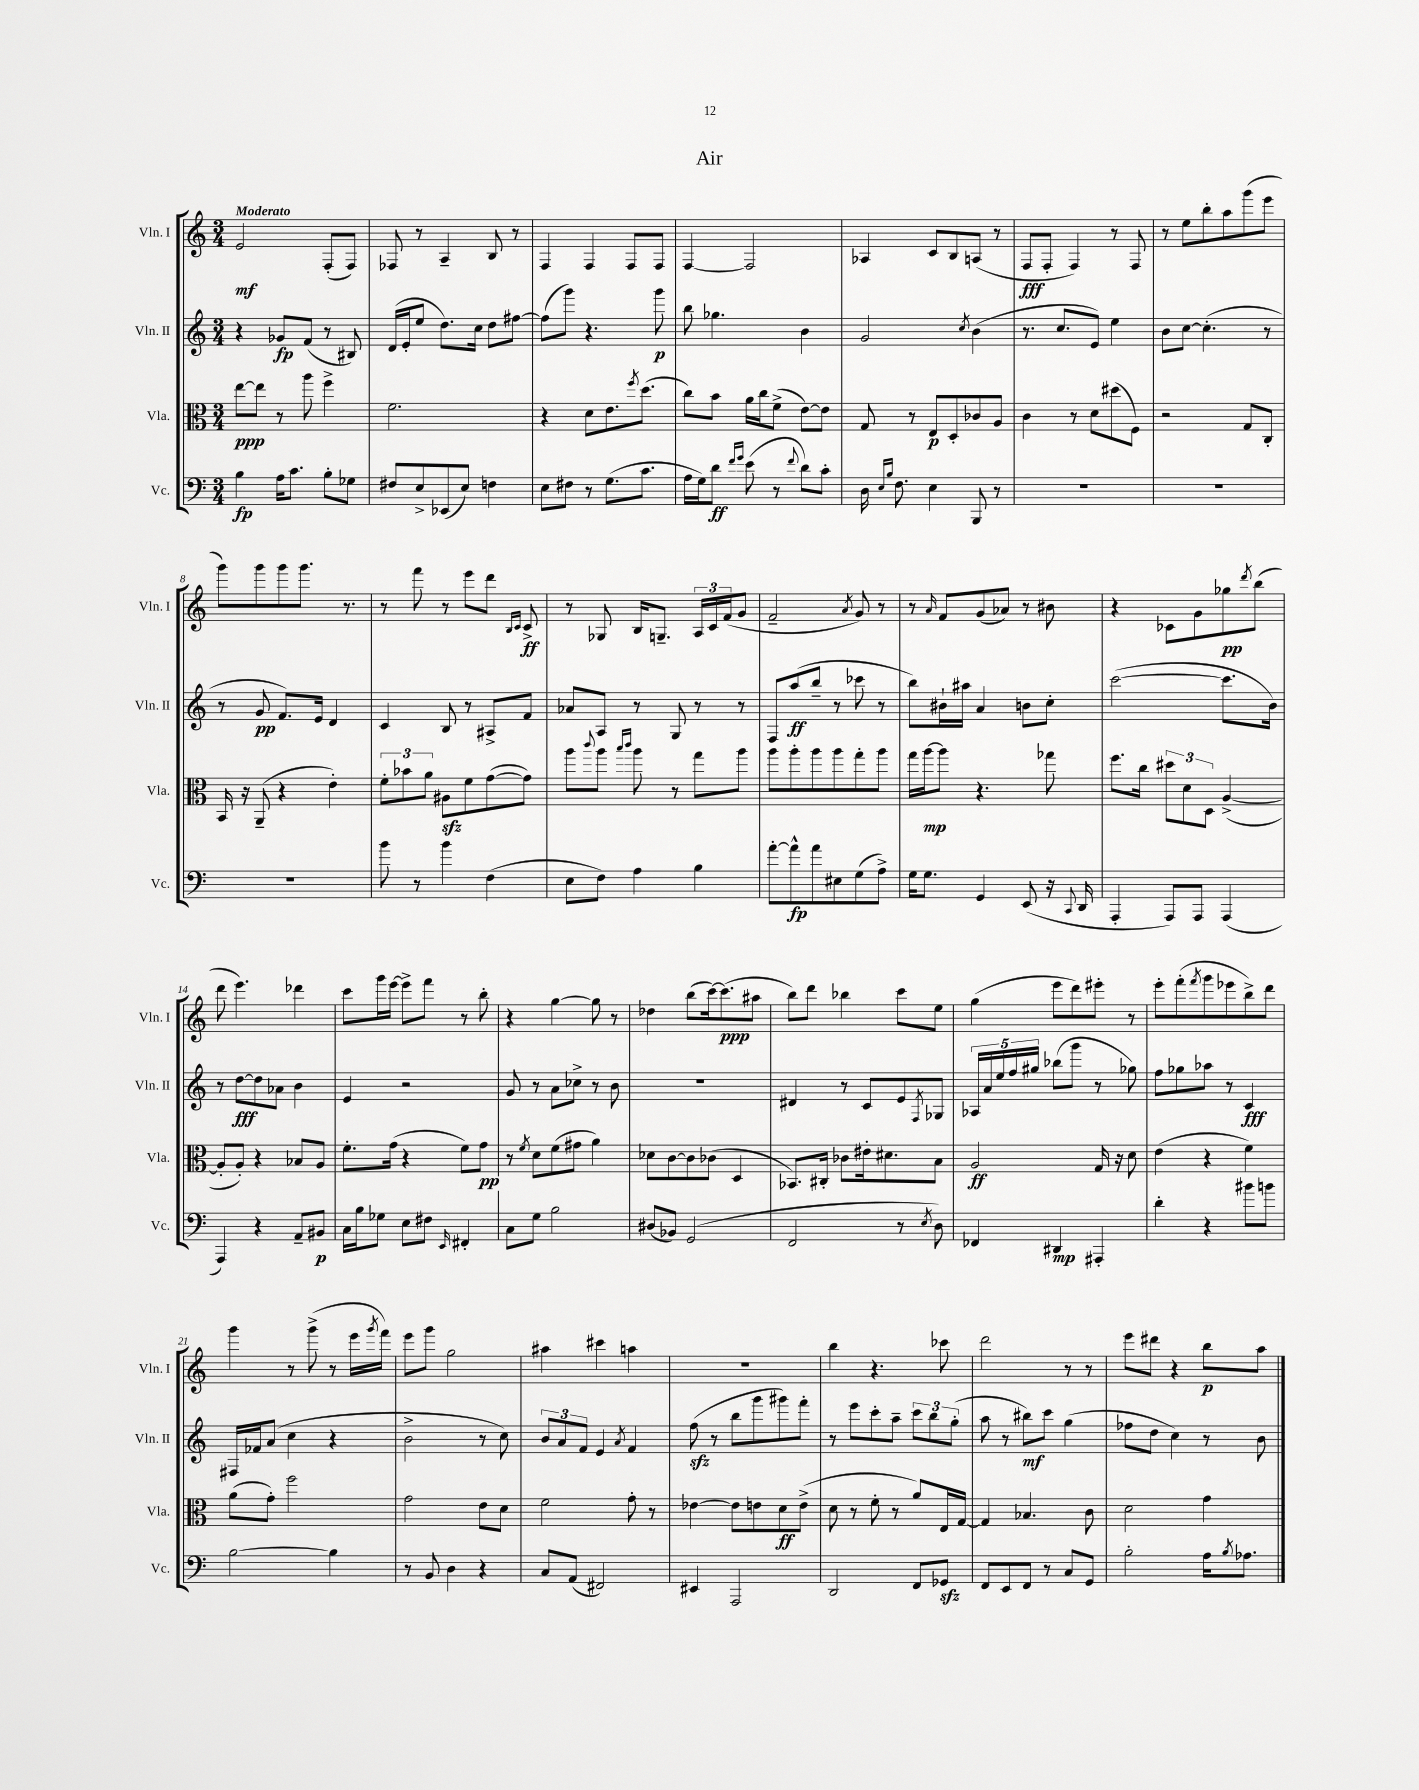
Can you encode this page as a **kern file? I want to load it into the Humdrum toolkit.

**kern	**dynam	**kern	**dynam	**kern	**dynam	**kern	**dynam
*part4	*part4	*part3	*part3	*part2	*part2	*part1	*part1
*staff4	*staff4	*staff3	*staff3	*staff2	*staff2	*staff1	*staff1
*I"Vc.	*	*I"Vla.	*	*I"Vln. II	*	*I"Vln. I	*
*I'Vc.	*	*I'Vla.	*	*I'Vln. II	*	*I'Vln. I	*
*clefF4	*	*clefC3	*	*clefG2	*	*clefG2	*
*k[]	*	*k[]	*	*k[]	*	*k[]	*
*M3/4	*	*M3/4	*	*M3/4	*	*M3/4	*
=1	=1	=1	=1	=1	=1	=1	=1
!	!	!	!	!	!	!LO:TX:a:B:t=Moderato	!
4B\	fp	[8ee\L	ppp	4r	.	2e/	mf
.	.	8ee\J]	.	.	.	.	.
16A\KL	.	8r	.	8g-X/L	fp	.	.
8.c\J	.	.	.	.	.	.	.
.	.	8aa\	.	(8f/J	.	.	.
8B'\L	.	4ff^\	.	8r	.	(8F'/L	.
8G-X\J	.	.	.	8B#X/)	.	8F/J)	.
=2	=2	=2	=2	=2	=2	=2	=2
8F#X/L	.	2.f\	.	(16d/LL	.	8F-X/	.
.	.	.	.	16e'/J	.	.	.
8E^/	.	.	.	8ee/J	.	8r	.
(8EE-X/	.	.	.	8.dd\L)	.	4A~/	.
8E/J)	.	.	.	.	.	.	.
.	.	.	.	16cc\Jk	.	.	.
4Fn\	.	.	.	8dd\L	.	8B/	.
.	.	.	.	[8ff#X\J	.	8r	.
=3	=3	=3	=3	=3	=3	=3	=3
8E\L	.	4r	.	(8ff#\L]	.	4F/	.
8F#X\J	.	.	.	8ggg\J)	.	.	.
8r	.	8d\L	.	4.r	.	4F/	.
(8.G\L	.	8.e\	.	.	.	.	.
.	.	.	.	.	.	8F/L	.
.	.	8qff/	.	.	.	.	.
8.c\J	.	(8.dd\J	.	.	.	.	.
.	.	.	.	8ggg\	p	8F/J	.
=4	=4	=4	=4	=4	=4	=4	=4
16A\LL	.	8cc\L)	.	8bb\	.	[4F/	.
16G\J)	.	.	.	.	.	.	.
8d\J	ff	8b\J	.	4.gg-X\	.	.	.
16qqf/LL	.	.	.	.	.	.	.
16qqg/JJ	.	.	.	.	.	.	.
(8e\	.	16a\LL	.	.	.	2F/]	.
.	.	16cc\J	.	.	.	.	.
8r	.	(8f^\J	.	.	.	.	.
8qqf/	.	.	.	.	.	.	.
8d\L)	.	[8e\L)	.	4b\	.	.	.
8c'\J	.	8e\J]	.	.	.	.	.
=5	=5	=5	=5	=5	=5	=5	=5
16D\	.	8G/	.	2g/	.	4A-X/	.
16qqE/LL	.	.	.	.	.	.	.
16qqB/JJ	.	.	.	.	.	.	.
8.F\	.	.	.	.	.	.	.
.	.	8r	.	.	.	.	.
4E\	.	8E/L	p	.	.	8c/L	.
.	.	8D'/	.	.	.	8B/	.
.	.	.	.	8qcc/	.	.	.
8BBB/	.	8c-X/	.	(4b\	.	(8An/J	.
8r	.	8A/J	.	.	.	8r	.
=6	=6	=6	=6	=6	=6	=6	=6
2.r	.	4c\	.	8.r	.	8F/L	fff
.	.	.	.	.	.	8F'/J	.
.	.	.	.	8.cc/L	.	.	.
.	.	8r	.	.	.	4F/)	.
.	.	8d\L	.	8e/J)	.	.	.
.	.	(8dd#X\	.	4ee\	.	8r	.
.	.	8F\J)	.	.	.	8F/	.
=7	=7	=7	=7	=7	=7	=7	=7
2.r	.	2r	.	8b\L	.	8r	.
.	.	.	.	[8cc\J	.	8ee\L	.
.	.	.	.	(4.cc'\]	.	8bb'\	.
.	.	.	.	.	.	8aa\	.
.	.	8G/L	.	.	.	(8ggg\	.
.	.	8C'/J	.	8r	.	8eee\J	.
!!LO:LB:g=z
=8	=8	=8	=8	=8	=8	=8	=8
2.r	.	16BB/	.	8r	.	8ggg\L)	.
.	.	16r	.	.	.	.	.
.	.	(8AA~/	.	8g/	pp	8ggg\	.
.	.	4r	.	8.f/L)	.	8ggg\	.
.	.	.	.	.	.	8.ggg\J	.
.	.	.	.	16e/Jk	.	.	.
.	.	4e'\)	.	4d/	.	.	.
.	.	.	.	.	.	8.r	.
=9	=9	=9	=9	=9	=9	=9	=9
8b\	.	12f'\L	.	4c/	.	8r	.
.	.	12b-X\	.	.	.	.	.
8r	.	.	.	.	.	8fff\	.
.	.	12a\J	.	.	.	.	.
4b\	.	8A#Xzz\L	.	8B/	.	8r	.
.	.	8f\	.	8r	.	8eee\L	.
(4F\	.	([8g\	.	8A#X^/L	.	8ddd\J	.
.	.	.	.	.	.	16qqB/LL	.
.	.	.	.	.	.	16qqc/JJ	.
.	.	8g\J])	.	8f/J	.	8c^/	ff
=10	=10	=10	=10	=10	=10	=10	=10
8E\L	.	8aa\L	.	8a-X/L	.	8r	.
.	.	8qqccc/	.	.	.	.	.
8F\J)	.	8aa\J	.	8A/J	.	8G-X/	.
.	.	16qqbb/LL	.	.	.	.	.
.	.	16qqccc/JJ	.	.	.	.	.
4A\	.	8aa\	.	8r	.	16B/KL	.
.	.	.	.	.	.	8.Gn~/J	.
.	.	8r	.	8G/	.	.	.
4B\	.	8gg\L	.	8r	.	24A/LL	.
.	.	.	.	.	.	24c/	.
.	.	.	.	.	.	(24f/J	.
.	.	8aa\J	.	8r	.	8g/J	.
=11	=11	=11	=11	=11	=11	=11	=11
[8a'\L	.	8aa\L	.	8F/L	.	2f~/	.
8a^^\]	fp	8aa'\	.	(8aa/	ff	.	.
8a\	.	8aa\	.	8bb~/J	.	.	.
8E#X\	.	8aa\	.	8r	.	.	.
.	.	.	.	.	.	8qa/	.
(8G\	.	8gg'\	.	8ccc-X\	.	8g/)	.
8A^\J)	.	8aa\J	.	8r	.	8r	.
=12	=12	=12	=12	=12	=12	=12	=12
16G\KL	.	16gg\LL	.	8bb\L)	.	8r	.
8.G\J	.	[16aa\J	mp	.	.	.	.
.	.	.	.	.	.	16qqa/	.
.	.	8aa\J]	.	16b#X`\L	.	8f/L	.
.	.	.	.	16aa#X\JJ	.	.	.
4GG/	.	4.r	.	4a/	.	(8g/	.
.	.	.	.	.	.	8a-X/J)	.
(8EE/	.	.	.	8bn\L	.	8r	.
16r	.	8gg-X\	.	8cc'\J	.	8b#X\	.
8qqCC/	.	.	.	.	.	.	.
16DD/	.	.	.	.	.	.	.
=13	=13	=13	=13	=13	=13	=13	=13
4AAA'/	.	8.ff\L	.	([2ccc\	.	4r	.
.	.	16cc\Jk	.	.	.	.	.
8AAA/L)	.	12dd#X\L	.	.	.	8c-X\L	.
.	.	12d\	.	.	.	.	.
8AAA/J	.	.	.	.	.	8g\	.
.	.	12D\J	.	.	.	.	.
(4AAA/	.	([4A^/	.	8.ccc\L]	.	8gg-X\	pp
.	.	.	.	.	.	8qddd/	.
.	.	.	.	.	.	(8bb\J	.
.	.	.	.	16b\Jk)	.	.	.
!!LO:LB:g=z
=14	=14	=14	=14	=14	=14	=14	=14
4AAA/)	.	8A'/L]	.	8r	.	8ddd\	.
.	.	8A'/J)	.	[8dd\L	fff	4.eee\)	.
4r	.	4r	.	8dd\]	.	.	.
.	.	.	.	8a-X\J	.	.	.
8AA~/L	.	8B-X/L	.	4b\	.	4ddd-X\	.
8BB#X/J	p	8A/J	.	.	.	.	.
=15	=15	=15	=15	=15	=15	=15	=15
16C\LL	.	8.f'\L	.	4e/	.	8ccc\L	.
16B\J	.	.	.	.	.	.	.
8G-X\J	.	.	.	.	.	16ggg\L	.
.	.	(16g\Jk	.	.	.	[16eee\JJ	.
8E\L	.	4r	.	2r	.	8eee^\L]	.
8F#X\J	.	.	.	.	.	8fff\J	.
16qqEE/	.	.	.	.	.	.	.
4FF#X'/	.	8f\L)	.	.	.	8r	.
.	.	8g\J	pp	.	.	8bb'\	.
=16	=16	=16	=16	=16	=16	=16	=16
8C\L	.	8r	.	8g/	.	4r	.
.	.	8qf/	.	.	.	.	.
8G\J	.	8d\L	.	8r	.	.	.
2B\	.	(8f\	.	8a\L	.	[4gg\	.
.	.	8g#X\J	.	8cc-X^\J	.	.	.
.	.	4a\)	.	8r	.	8gg\]	.
.	.	.	.	8b\	.	8r	.
=17	=17	=17	=17	=17	=17	=17	=17
(8D#X/L	.	8d-X\L	.	2.r	.	4dd-X\	.
8BB-X/J)	.	[8c\	.	.	.	.	.
(2GG/	.	8c\]	.	.	.	(8bb\L	.
.	.	(8c-X\J	.	.	.	[16ccc\k)	.
.	.	.	.	.	.	(8.ccc\]	ppp
.	.	4D/	.	.	.	.	.
.	.	.	.	.	.	8aa#X\J	.
=18	=18	=18	=18	=18	=18	=18	=18
2FF/	.	8.BB-X/L)	.	4d#X/	.	8bb\L)	.
.	.	.	.	.	.	8ddd\J	.
.	.	16C#X'/Jk	.	.	.	.	.
.	.	8c-X\L	.	8r	.	4bb-X\	.
.	.	16e#X'\k	.	8c/L	.	.	.
.	.	8.d#X\	.	.	.	.	.
8r	.	.	.	8e/	.	8ccc\L	.
8qE/	.	.	.	8qF/	.	.	.
8D\)	.	8B\J	.	8G-X/J	.	8ee\J	.
=19	=19	=19	=19	=19	=19	=19	=19
4FF-X/	.	2A/	ff	20A-X/LL	.	(4gg\	.
.	.	.	.	20a/	.	.	.
.	.	.	.	20ee/	.	.	.
.	.	.	.	20ff/	.	.	.
.	.	.	.	20gg#X/JJ	.	.	.
4DD#X/	mp	.	.	(8bb-X\L	.	8eee\L	.
.	.	.	.	8ggg\J	.	8ddd\)	.
4AAA#X'/	.	16G/	.	8r	.	8eee#X'\J	.
.	.	16r	.	.	.	.	.
.	.	8d\	.	8gg-X\)	.	8r	.
=20	=20	=20	=20	=20	=20	=20	=20
4d'\	.	(4e\	.	8ff\L	.	8eee'\L	.
.	.	.	.	8gg-X\	.	(8fff'\	.
.	.	.	.	.	.	8qfff/	.
4r	.	4r	.	8aa-X\J	.	8ggg\	.
.	.	.	.	8r	.	8eee-X\	.
8b#X\L	.	4f\)	.	4c/	fff	8bb^\)	.
8bn\J	.	.	.	.	.	8ddd\J	.
!!LO:LB:g=z
=21	=21	=21	=21	=21	=21	=21	=21
[2B\	.	(8a\L	.	16F#X/LL	.	4ggg\	.
.	.	.	.	16f-X/J	.	.	.
.	.	8g'\J)	.	(8a/J	.	.	.
.	.	2ff\	.	4cc\	.	8r	.
.	.	.	.	.	.	(8ggg^\	.
4B\]	.	.	.	4r	.	8r	.
.	.	.	.	.	.	16eee\LL	.
.	.	.	.	.	.	8qggg/	.
.	.	.	.	.	.	16fff\JJ)	.
=22	=22	=22	=22	=22	=22	=22	=22
8r	.	2g\	.	2b^\	.	8eee\L	.
8BB/	.	.	.	.	.	8ggg\J	.
4D\	.	.	.	.	.	2gg\	.
4r	.	8e\L	.	8r	.	.	.
.	.	8d\J	.	8cc\)	.	.	.
=23	=23	=23	=23	=23	=23	=23	=23
8C/L	.	2f\	.	12b/L	.	4aa#X\	.
.	.	.	.	12a/	.	.	.
(8AA/J	.	.	.	.	.	.	.
.	.	.	.	12f/J	.	.	.
2FF#X/)	.	.	.	4e/	.	4ccc#X\	.
.	.	.	.	8qa/	.	.	.
.	.	8g'\	.	4f/	.	4aan\	.
.	.	8r	.	.	.	.	.
=24	=24	=24	=24	=24	=24	=24	=24
4EE#X/	.	[4e-X\	.	(8ffzz\	.	2.r	.
.	.	.	.	8r	.	.	.
2AAA/	.	8e-\L]	.	8bb\L	.	.	.
.	.	8en\	.	8ggg\	.	.	.
.	.	8d\	ff	8ggg#X\)	.	.	.
.	.	(8e^\J	.	8fff'\J	.	.	.
=25	=25	=25	=25	=25	=25	=25	=25
2DD/	.	8d\	.	8r	.	4bb\	.
.	.	8r	.	8eee\L	.	.	.
.	.	8f'\	.	8ccc'\	.	4.r	.
.	.	8r	.	8aa~\J	.	.	.
8FF/L	.	8a/L)	.	12ccc\L	.	.	.
.	.	.	.	12bb\	.	.	.
8GG-Xzz/J	.	16E/L	.	.	.	8ccc-X\	.
.	.	.	.	(12gg'\J	.	.	.
.	.	[16G/JJ	.	.	.	.	.
=26	=26	=26	=26	=26	=26	=26	=26
8FF/L	.	4G/]	.	8aa\	.	2ddd\	.
8EE/	.	.	.	8r	.	.	.
8FF/J	.	4.B-X/	.	8bb#X\L)	mf	.	.
8r	.	.	.	8ccc\J	.	.	.
8C/L	.	.	.	(4gg\	.	8r	.
8GG/J	.	8c\	.	.	.	8r	.
=27	=27	=27	=27	=27	=27	=27	=27
2B'\	.	2d\	.	8ff-X\L	.	8eee\L	.
.	.	.	.	8dd\J	.	8ddd#X\J	.
.	.	.	.	4cc\)	.	4r	.
16A\KL	.	4g\	.	8r	.	8bb\L	p
8qB/	.	.	.	.	.	.	.
8.A-X\J	.	.	.	.	.	.	.
.	.	.	.	8b\	.	8aa\J	.
==	==	==	==	==	==	==	==
*-	*-	*-	*-	*-	*-	*-	*-
